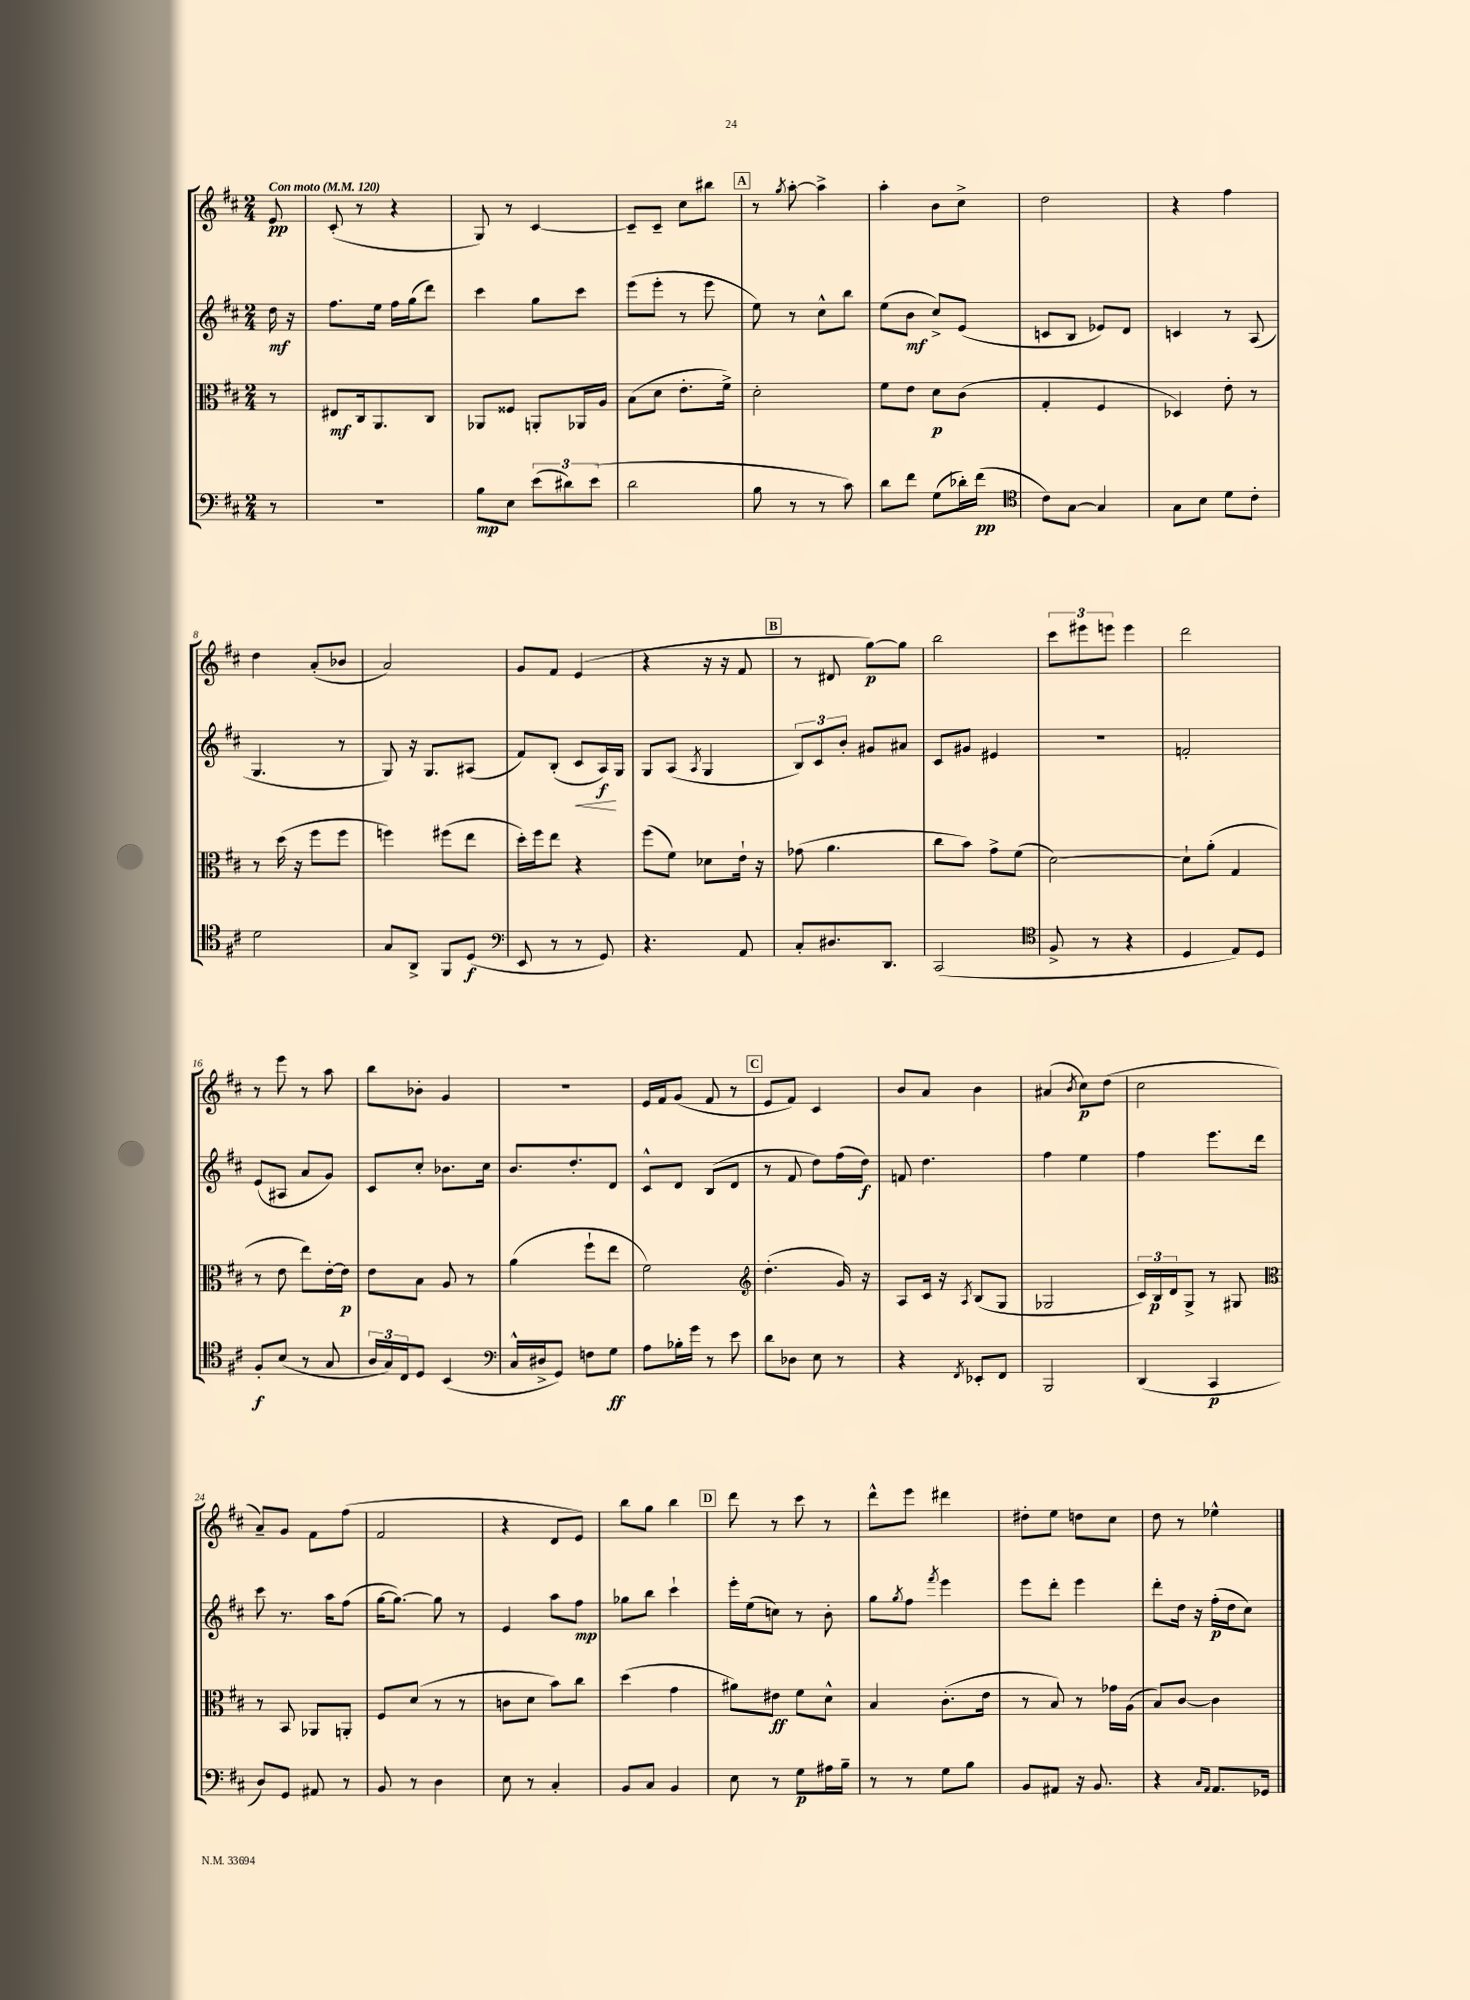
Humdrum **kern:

**kern	**dynam	**kern	**dynam	**kern	**dynam	**kern	**dynam
*part4	*part4	*part3	*part3	*part2	*part2	*part1	*part1
*staff4	*staff4	*staff3	*staff3	*staff2	*staff2	*staff1	*staff1
*clefF4	*	*clefC3	*	*clefG2	*	*clefG2	*
*k[f#c#]	*	*k[f#c#]	*	*k[f#c#]	*	*k[f#c#]	*
*M2/4	*	*M2/4	*	*M2/4	*	*M2/4	*
*MM120	*	*MM120	*	*MM120	*	*MM120	*
=	=	=	=	=	=	=	=
!	!	!	!	!	!	!LO:TX:a:B:t=Con moto	!
8r	.	8r	.	16dd\	mf	8e/	pp
.	.	.	.	16r	.	.	.
=1	=1	=1	=1	=1	=1	=1	=1
2r	.	8E#X/L	mf	8.ff#\L	.	(8c#'/	.
.	.	16C#/k	.	.	.	8r	.
.	.	8.AA/	.	16ee\Jk	.	.	.
.	.	.	.	16ff#\LL	.	4r	.
.	.	.	.	(16gg\J	.	.	.
.	.	8C#/J	.	8ddd\J)	.	.	.
=2	=2	=2	=2	=2	=2	=2	=2
8B\L	mp	8AA-X/L	.	4ccc#\	.	8G/)	.
8E\J	.	8F##X/J	.	.	.	8r	.
(12e\L	.	8AAn'/L	.	8gg\L	.	[4c#/	.
12d#X\)	.	.	.	.	.	.	.
.	.	16AA-X/L	.	8ccc#\J	.	.	.
(12e\J	.	.	.	.	.	.	.
.	.	16A/JJ	.	.	.	.	.
=3	=3	=3	=3	=3	=3	=3	=3
2d\	.	(8B\L	.	(8eee\L	.	8c#~/L]	.
.	.	8d\J	.	8eee'\J	.	8c#~/J	.
.	.	8.e'\L	.	8r	.	8cc#\L	.
.	.	.	.	8eee\	.	8bb#X\J	.
.	.	16f#^\Jk)	.	.	.	.	.
!!LO:REH:place=s1:t=A
=4	=4	=4	=4	=4	=4	=4	=4
8B\	.	2d'\	.	8ee\)	.	8r	.
.	.	.	.	.	.	8qgg/	.
8r	.	.	.	8r	.	[8aa'\	.
8r	.	.	.	8cc#^^\L	.	4aa^\]	.
8c#\)	.	.	.	8bb\J	.	.	.
=5	=5	=5	=5	=5	=5	=5	=5
8d\L	.	8f#\L	.	(8ee\L	.	4aa'\	.
8f#\J	.	8e\J	.	8b\J	mf	.	.
(8G\L	.	8d\L	p	8cc#^/L)	.	8b\L	.
16d-X'\L)	.	(8c#\J	.	(8e/J	.	8cc#^\J	.
(16f#\JJ	pp	.	.	.	.	.	.
=6	=6	=6	=6	=6	=6	=6	=6
*clefC4	*	*	*	*	*	*	*
8c#\L)	.	4G'/	.	8cn/L	.	2dd\	.
[8G\J	.	.	.	8B/J	.	.	.
4G/]	.	4F#/	.	8e-X/L)	.	.	.
.	.	.	.	8d/J	.	.	.
=7	=7	=7	=7	=7	=7	=7	=7
8G\L	.	4D-X/)	.	4cn/	.	4r	.
8B\J	.	.	.	.	.	.	.
8d\L	.	8e'\	.	8r	.	4ff#\	.
8c#'\J	.	8r	.	(8A/	.	.	.
!!LO:LB:g=z
=8	=8	=8	=8	=8	=8	=8	=8
2d\	.	8r	.	4.G/	.	4dd\	.
.	.	(16dd\	.	.	.	.	.
.	.	16r	.	.	.	.	.
.	.	8ff#\L	.	.	.	(8a'/L	.
.	.	8ff#\J	.	8r	.	8b-X/J	.
=9	=9	=9	=9	=9	=9	=9	=9
8G/L	.	4ffn\)	.	8G/)	.	2a/)	.
8AA^/J	.	.	.	16r	.	.	.
.	.	.	.	8.G/L	.	.	.
8FF#/L	.	(8ff#X\L	.	.	.	.	.
(8D/J	f	8ee\J	.	(8A#X/J	.	.	.
=10	=10	=10	=10	=10	=10	=10	=10
*clefF4	*	*	*	*	*	*	*
8EE/	.	16dd'\LL)	.	8f#/L)	.	8g/L	.
.	.	16ff#\J	.	.	.	.	.
8r	.	8ee\J	.	(8B'/J	.	8f#/J	.
!	!	!	!	!	!LO:HP:b	!	!
8r	.	4r	.	8c#/L	<	(4e/	.
8GG/)	.	.	.	16A/L)	f	.	.
.	.	.	.	16G/JJ	[	.	.
=11	=11	=11	=11	=11	=11	=11	=11
4.r	.	(8ff#\L	.	8G/L	.	4r	.
.	.	8f#\J)	.	(8A/J	.	.	.
.	.	.	.	8qA/	.	.	.
.	.	8d-X\L	.	4G/	.	16r	.
.	.	.	.	.	.	16r	.
8AA/	.	16e`\Jk	.	.	.	8f#/	.
.	.	16r	.	.	.	.	.
!!LO:REH:place=s1:t=B
=12	=12	=12	=12	=12	=12	=12	=12
8C#'/L	.	(8g-X\	.	12B/L)	.	8r	.
.	.	.	.	12c#/	.	.	.
8.D#X/	.	4.a\	.	.	.	8d#X/	.
.	.	.	.	12b'/J	.	.	.
.	.	.	.	8g#X/L	.	[8gg\L)	p
8.DD/J	.	.	.	.	.	.	.
.	.	.	.	8a#X/J	.	8gg\J]	.
=13	=13	=13	=13	=13	=13	=13	=13
(2CC#/	.	8cc#\L	.	8c#/L	.	2bb\	.
.	.	8b\J)	.	8g#X/J	.	.	.
.	.	8g^\L	.	4e#X/	.	.	.
.	.	(8f#\J	.	.	.	.	.
=14	=14	=14	=14	=14	=14	=14	=14
*clefC4	*	*	*	*	*	*	*
8F#^/	.	[2d\)	.	2r	.	12ccc#\L	.
.	.	.	.	.	.	12eee#X\	.
8r	.	.	.	.	.	.	.
.	.	.	.	.	.	12eeen\J	.
4r	.	.	.	.	.	4eee\	.
=15	=15	=15	=15	=15	=15	=15	=15
4D/	.	8d`\L]	.	2fn'/	.	2ddd\	.
.	.	(8a'\J	.	.	.	.	.
8E/L)	.	4G/	.	.	.	.	.
8D/J	.	.	.	.	.	.	.
!!LO:LB:g=z
=16	=16	=16	=16	=16	=16	=16	=16
8F#'/L	f	8r	.	(8e/L	.	8r	.
(8B/J	.	8e\	.	8A#X/J	.	8eee\	.
8r	.	8ee\L)	.	8a/L	.	8r	.
8G/	.	[16e'\L	.	8g/J)	.	8aa\	.
.	.	16e\JJ]	p	.	.	.	.
=17	=17	=17	=17	=17	=17	=17	=17
24A/LL	.	8e\L	.	8c#/L	.	8bb\L	.
24G/)	.	.	.	.	.	.	.
24C#/J	.	.	.	.	.	.	.
8D/J	.	8B\J	.	8cc#'/J	.	8b-X'\J	.
(4BB/	.	8A/	.	8.b-X\L	.	4g/	.
.	.	8r	.	.	.	.	.
.	.	.	.	16cc#\Jk	.	.	.
=18	=18	=18	=18	=18	=18	=18	=18
*clefF4	*	*	*	*	*	*	*
16C#^^/LL	.	(4a\	.	8.b/L	.	2r	.
16D#X^/J	.	.	.	.	.	.	.
8GG/J)	.	.	.	.	.	.	.
.	.	.	.	8.dd'/	.	.	.
8Fn\L	.	8ff#`\L	.	.	.	.	.
8G\J	ff	8ee\J	.	8d/J	.	.	.
=19	=19	=19	=19	=19	=19	=19	=19
8A\L	.	2f#\)	.	8c#^^/L	.	16e/LL	.
.	.	.	.	.	.	16f#/J	.
16B-X'\L	.	.	.	8d/J	.	(8g/J	.
16g\JJ	.	.	.	.	.	.	.
8r	.	.	.	(8B/L	.	8f#/	.
8e\	.	.	.	8d/J	.	8r	.
!!LO:REH:place=s1:t=C
=20	=20	=20	=20	=20	=20	=20	=20
*	*	*clefG2	*	*	*	*	*
8d\L	.	(4.dd'\	.	8r	.	8e/L	.
8D-X\J	.	.	.	8f#/	.	8f#/J)	.
8E\	.	.	.	8dd\L)	.	4c#/	.
8r	.	16g/)	.	(16ff#\L	.	.	.
.	.	16r	.	16dd\JJ)	f	.	.
=21	=21	=21	=21	=21	=21	=21	=21
4r	.	8A/L	.	8fn/	.	8b/L	.
.	.	16c#/Jk	.	4.dd\	.	8a/J	.
.	.	16r	.	.	.	.	.
8qFF#/	.	8qA/	.	.	.	.	.
8EE-X'/L	.	(8B/L	.	.	.	4b\	.
8FF#/J	.	8G/J	.	.	.	.	.
=22	=22	=22	=22	=22	=22	=22	=22
2BBB/	.	2G-X/	.	4ff#\	.	(4a#X/	.
.	.	.	.	.	.	8qb/	.
.	.	.	.	4ee\	.	8cc#\L)	p
.	.	.	.	.	.	(8dd\J	.
=23	=23	=23	=23	=23	=23	=23	=23
(4DD/	.	24c#/LL)	.	4ff#\	.	2cc#\	.
.	.	24B/	p	.	.	.	.
.	.	24d/J	.	.	.	.	.
.	.	8G^/J	.	.	.	.	.
4CC#/	p	8r	.	8.eee\L	.	.	.
.	.	8G#X/	.	.	.	.	.
.	.	.	.	16ddd\Jk	.	.	.
!!LO:LB:g=z
=24	=24	=24	=24	=24	=24	=24	=24
*	*	*clefC3	*	*	*	*	*
8D/L)	.	8r	.	8ccc#\	.	8a~/L)	.
8GG/J	.	8BB/	.	8.r	.	8g/J	.
8AA#X/	.	8AA-X/L	.	.	.	8f#\L	.
.	.	.	.	16aa\KL	.	.	.
8r	.	8AAn'/J	.	(8ff#\J	.	(8ff#\J	.
=25	=25	=25	=25	=25	=25	=25	=25
8BB/	.	8F#/L	.	[16gg\KL	.	2f#/	.
.	.	.	.	8.gg\J_)	.	.	.
8r	.	(8d/J	.	.	.	.	.
4D\	.	8r	.	8gg\]	.	.	.
.	.	8r	.	8r	.	.	.
=26	=26	=26	=26	=26	=26	=26	=26
8E\	.	8cn\L	.	4e/	.	4r	.
8r	.	8d\J	.	.	.	.	.
4C#'/	.	8b\L)	.	8aa\L	.	8d/L	.
.	.	8cc#\J	.	8ff#\J	mp	8e/J)	.
=27	=27	=27	=27	=27	=27	=27	=27
8BB/L	.	(4dd\	.	8gg-X\L	.	8bb\L	.
8C#/J	.	.	.	8bb\J	.	8gg\J	.
4BB/	.	4g\	.	4ccc#`\	.	4bb\	.
!!LO:REH:place=s1:t=D
=28	=28	=28	=28	=28	=28	=28	=28
8E\	.	8a#X\L)	.	16eee'\LL	.	8ddd\	.
.	.	.	.	(16ee\J	.	.	.
8r	.	8e#X\J	ff	8ccn\J)	.	8r	.
8G\L	p	8f#\L	.	8r	.	8ccc#\	.
16A#X\L	.	8d^^\J	.	8b'\	.	8r	.
16B~\JJ	.	.	.	.	.	.	.
=29	=29	=29	=29	=29	=29	=29	=29
8r	.	4B/	.	8gg\L	.	8ddd^^\L	.
.	.	.	.	8qgg/	.	.	.
8r	.	.	.	8ff#\J	.	8eee\J	.
.	.	.	.	8qfff#/	.	.	.
8G\L	.	(8.c#'\L	.	4eee\	.	4ddd#X\	.
8B\J	.	.	.	.	.	.	.
.	.	16e\Jk	.	.	.	.	.
=30	=30	=30	=30	=30	=30	=30	=30
8BB/L	.	8r	.	8eee\L	.	8dd#X'\L	.
8AA#X/J	.	8B/)	.	8ddd'\J	.	8ee\J	.
16r	.	8r	.	4eee\	.	8ddn\L	.
8.BB/	.	.	.	.	.	.	.
.	.	16g-X\LL	.	.	.	8cc#\J	.
.	.	(16A\JJ	.	.	.	.	.
=31	=31	=31	=31	=31	=31	=31	=31
4r	.	8B/L)	.	8ddd'\L	.	8dd\	.
.	.	[8c#/J	.	16dd\Jk	.	8r	.
.	.	.	.	16r	.	.	.
16qqC#/LL	.	.	.	.	.	.	.
16qqAA/JJ	.	.	.	.	.	.	.
8.AA/L	.	4c#\]	.	(16ff#'\LL	p	4ee-X^^\	.
.	.	.	.	16dd\J	.	.	.
.	.	.	.	8cc#\J)	.	.	.
16GG-X/Jk	.	.	.	.	.	.	.
==	==	==	==	==	==	==	==
*-	*-	*-	*-	*-	*-	*-	*-
